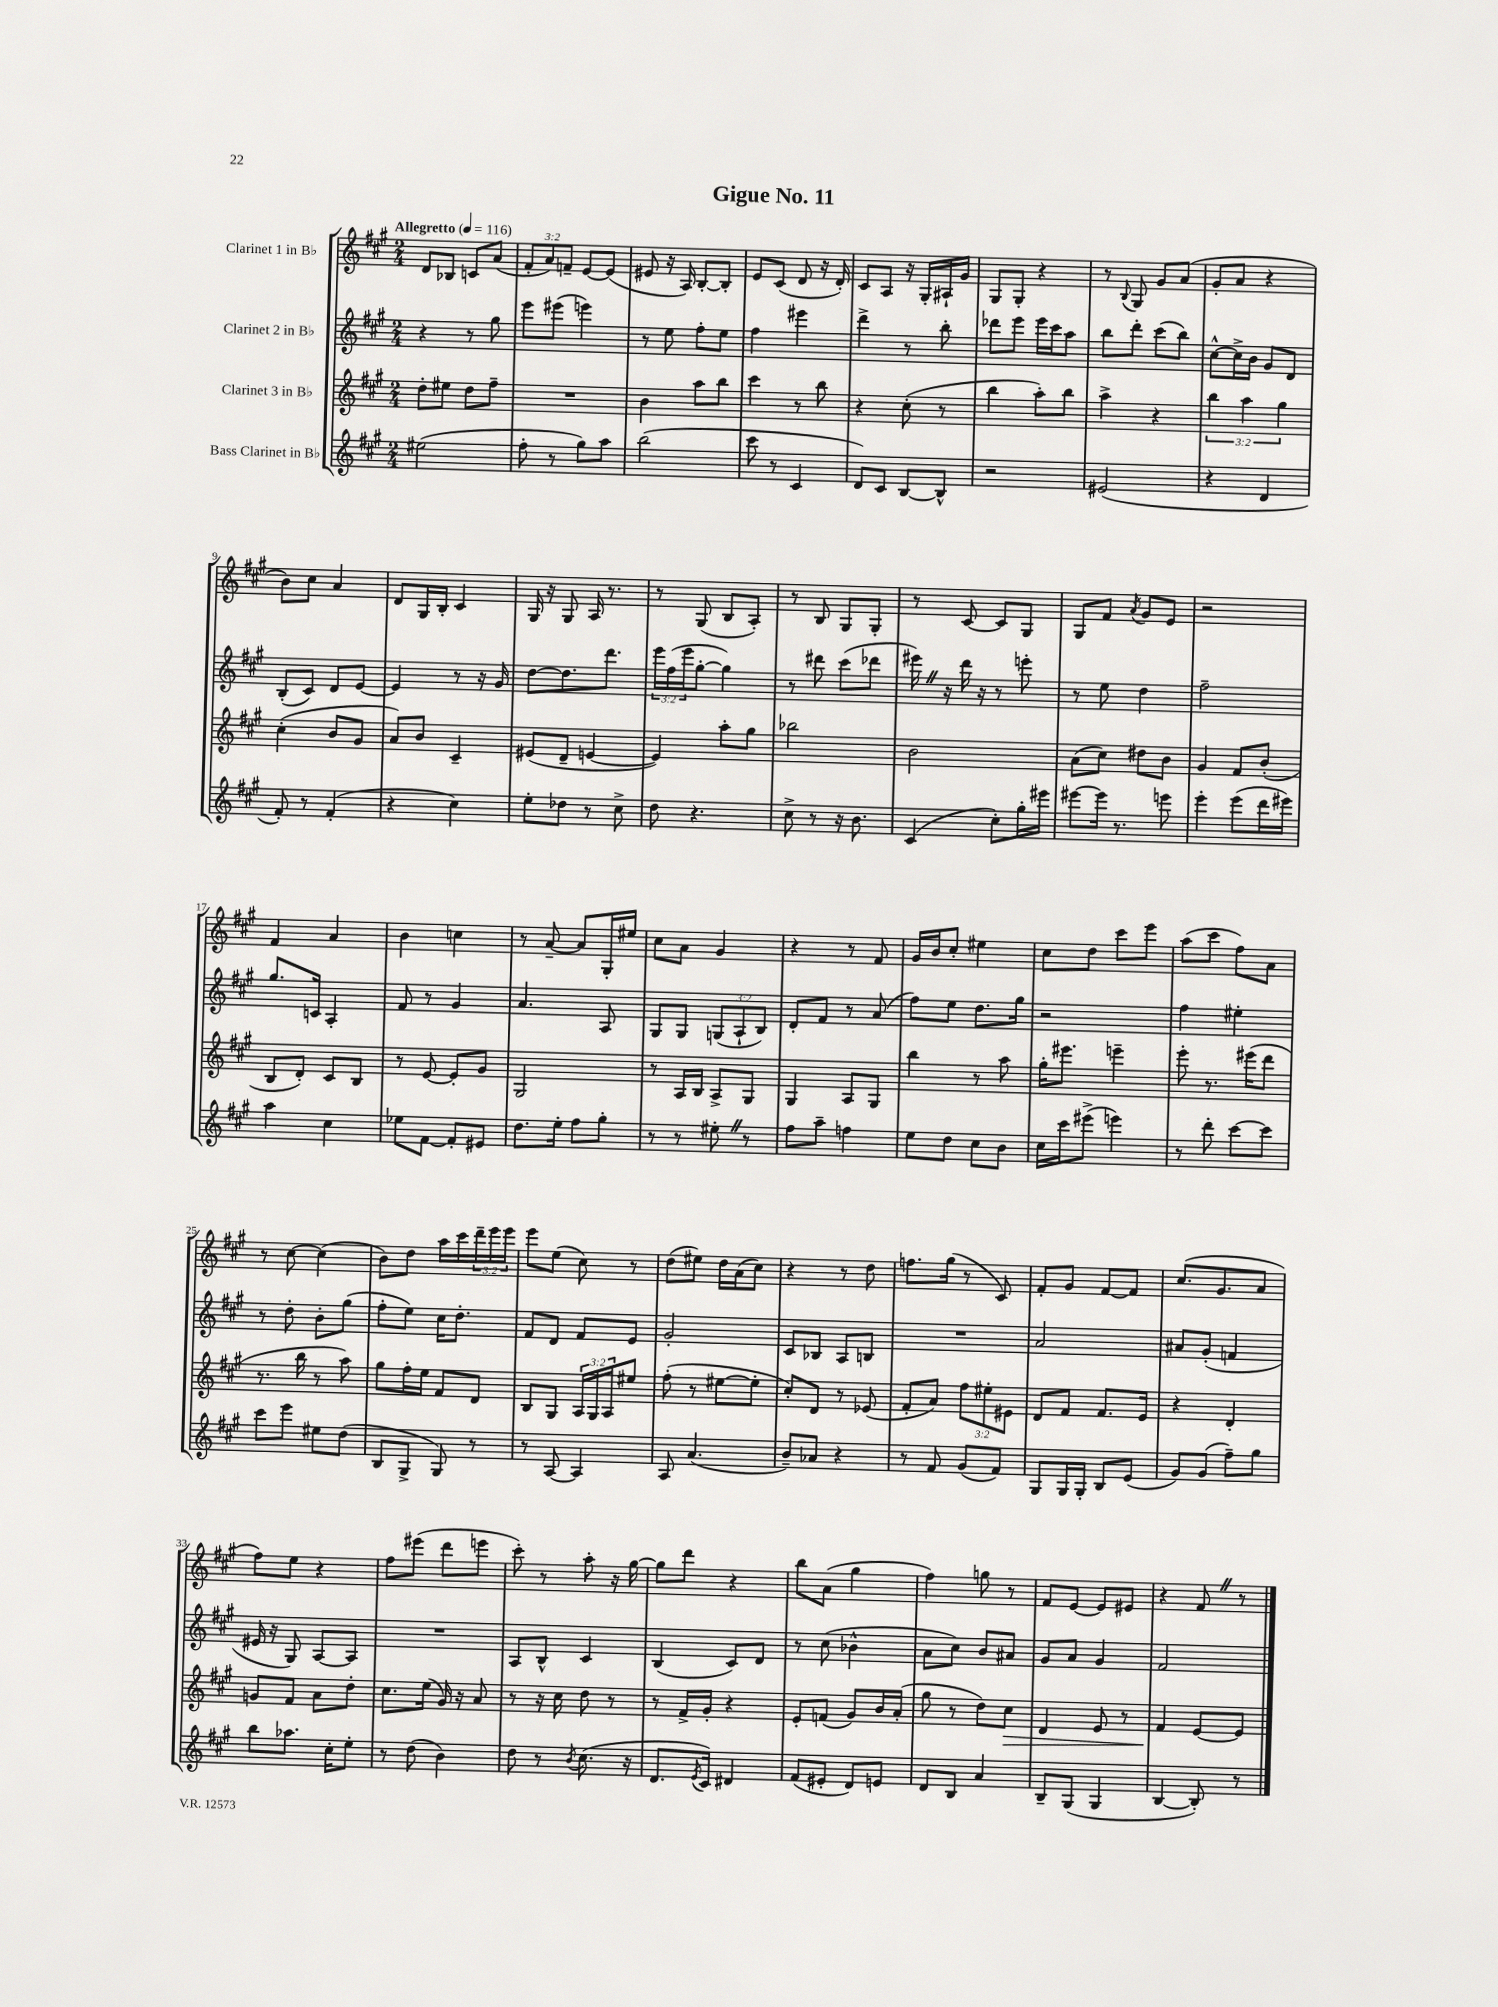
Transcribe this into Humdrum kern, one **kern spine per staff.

**kern	**kern	**dynam	**kern	**kern
*part4	*part3	*part3	*part2	*part1
*staff4	*staff3	*staff3	*staff2	*staff1
*I"Bass Clarinet in B♭	*I"Clarinet 3 in B♭	*	*I"Clarinet 2 in B♭	*I"Clarinet 1 in B♭
*clefG2	*clefG2	*	*clefG2	*clefG2
*k[f#c#g#]	*k[f#c#g#]	*	*k[f#c#g#]	*k[f#c#g#]
*M2/4	*M2/4	*	*M2/4	*M2/4
*MM116	*MM116	*	*MM116	*MM116
=1	=1	=1	=1	=1
!	!	!	!	!LO:TX:a:B:t=Allegretto
(2ee#X\	8dd'\L	.	4r	8d/L
.	8ee#X\J	.	.	8B-X/J
.	8dd\L	.	8r	8cn/L
.	8ff#~\J	.	8gg#\	(8a/J
=2	=2	=2	=2	=2
8ff#'\	2r	.	8eee\L	12f#'/L
.	.	.	.	12a/)
8r	.	.	(8eee#X\J	.
.	.	.	.	12fn~/J
8gg#\L)	.	.	4eeen\)	[8e/L
8aa\J	.	.	.	(8e/J]
=3	=3	=3	=3	=3
(2bb\	4b\	.	8r	8e#X/
.	.	.	8ee\	16r
.	.	.	.	16A/)
.	8aa\L	.	8ff#'\L	[8B'/L
.	8bb\J	.	8ee\J	8B'/J]
=4	=4	=4	=4	=4
8ccc#\	4ccc#\	.	4ff#\	8e/L
8r	.	.	.	(8c#/J
4c#/	8r	.	4eee#X\	8d/
.	8bb\	.	.	16r
.	.	.	.	16d'/)
=5	=5	=5	=5	=5
8d/L)	4r	.	4ddd^\	8c#/L
8c#/J	.	.	.	8A/J
[8B/L	(8cc#'\	.	8r	16r
.	.	.	.	16G#'/LL
8B^^/J]	8r	.	8bb'\	16A#X`/
.	.	.	.	16g#/JJ
=6	=6	=6	=6	=6
2r	4bb\	.	8ddd-X\L	8G#/L
.	.	.	8eee\J	8G#'/J
.	8aa'\L)	.	16eee\LL	4r
.	.	.	16ccc#\J	.
.	8bb\J	.	8aa\J	.
=7	=7	=7	=7	=7
(2e#X/	4aa^\	.	8bb\L	8r
.	.	.	.	8qqB/
.	.	.	8ddd'\J	8G#/
.	4r	.	(8ccc#\L	8g#/L
.	.	.	8bb\J)	(8a/J
=8	=8	=8	=8	=8
4r	6bb\	.	[8cc#^^\L	8g#'/L
.	.	.	16cc#^\L]	8a/J
.	6aa\	.	.	.
.	.	.	16b\JJ	.
4d/	.	.	8g#/L	4r
.	6gg#\	.	.	.
.	.	.	8d/J	.
!!LO:LB:g=z
=9	=9	=9	=9	=9
8f#'/)	(4cc#'\	.	(8B'/L	8b\L)
8r	.	.	8c#/J)	8cc#\J
(4f#'/	8b/L	.	8d/L	4a/
.	8g#/J	.	[8e/J	.
=10	=10	=10	=10	=10
4r	8a/L)	.	4e/]	8d/L
.	8b/J	.	.	16G#/L
.	.	.	.	16B'/JJ
4cc#\)	4c#~/	.	8r	4c#/
.	.	.	16r	.
.	.	.	16g#/	.
=11	=11	=11	=11	=11
8ee'\L	(8e#X/L	.	[8dd\L	16G#/
.	.	.	.	16r
8dd-X\J	8d~/J	.	8.dd\]	8G#/
8r	[4en/	.	.	16A/
.	.	.	8.ddd\J	8.r
8cc#^\	.	.	.	.
=12	=12	=12	=12	=12
8dd\	4e/])	.	24eee\LL	8r
.	.	.	(24ff#\	.
.	.	.	24eee\J	.
4.r	.	.	[8gg#'\J	(8G#/
.	8aa'\L	.	4gg#\])	8B/L
.	8gg#\J	.	.	8A'/J)
=13	=13	=13	=13	=13
8cc#^\	2bb-X\	.	8r	8r
8r	.	.	8ddd#X\	8B/
16r	.	.	(8ccc#\L	8G#/L
8.b\	.	.	.	.
.	.	.	8ddd-X\J	8G#'/J
=14	=14	=14	=14	=14
(4c#/	2b\	.	16eee#XZ\)	8r
.	.	.	16r	.
.	.	.	16ddd\	[8c#/
.	.	.	16r	.
8cc#'\L)	.	.	8r	8c#/L]
16gg#'\L	.	.	8eeen'\	8G#/J
16eee#X\JJ	.	.	.	.
=15	=15	=15	=15	=15
[8eee#X\L	(8a\L	.	8r	8G#/L
16eee#\Jk]	8cc#\J)	.	8ee\	8f#/J
8.r	.	.	.	.
.	.	.	.	8qa/
.	8dd#X\L	.	4dd\	8g#/L
8eeen\	8b\J	.	.	8e/J
=16	=16	=16	=16	=16
4eee'\	4g#/	.	2ff#~\	2r
(8eee\L	8f#/L	.	.	.
16ddd\L	(8b'/J	.	.	.
16eee#X\JJ)	.	.	.	.
!!LO:LB:g=z
=17	=17	=17	=17	=17
4aa\	8B/L	.	8.gg#/L	4f#/
.	8d'/J)	.	.	.
.	.	.	16cn/Jk	.
4cc#\	8c#/L	.	4A'/	4a/
.	8B/J	.	.	.
=18	=18	=18	=18	=18
8ee-X\L	8r	.	8f#/	4b\
[8f#\J	[8e/	.	8r	.
8f#'/L]	8e'/L]	.	4g#/	4ccn\
8e#X/J	8g#/J	.	.	.
=19	=19	=19	=19	=19
8.dd\L	2G#/	.	4.a/	8r
.	.	.	.	[8a~/
16ee'\Jk	.	.	.	.
8ff#\L	.	.	.	8a/L]
8gg#'\J	.	.	8A/	16G#'/L
.	.	.	.	16ee#X/JJ
=20	=20	=20	=20	=20
8r	8r	.	8G#/L	8cc#\L
8r	16A/LL	.	8G#/J	8a\J
.	16B/JJ	.	.	.
8ee#X'Z\	8A^/L	.	(12Gn/L	4g#/
.	.	.	12A`/	.
8r	8G#/J	.	.	.
.	.	.	12B/J)	.
=21	=21	=21	=21	=21
8ff#\L	4G#/	.	8d'/L	4r
8aa~\J	.	.	8f#/J	.
4ffn\	8A/L	.	8r	8r
.	8G#/J	.	(8a/	8f#/
=22	=22	=22	=22	=22
8ee\L	4bb\	.	8ff#\L)	16g#/LL
.	.	.	.	16b/J
8dd\J	.	.	8ee\J	8cc#'/J
8cc#\L	8r	.	8.dd\L	4ee#X\
8b\J	8aa\	.	.	.
.	.	.	16gg#\Jk	.
=23	=23	=23	=23	=23
16cc#\LL	16gg#'\KL	.	2r	8cc#\L
16ccc#\J	8.eee#X\J	.	.	.
(8eee#X^\J	.	.	.	8dd\J
4eeen\)	4eeen~\	.	.	8ccc#\L
.	.	.	.	8eee\J
=24	=24	=24	=24	=24
8r	8eee'\	.	4ff#\	(8aa\L
8ddd'\	8.r	.	.	8ccc#\J
[8ccc#\L	.	.	4ee#X'\	8ff#\L)
.	(16eee#X\KL	.	.	.
8ccc#\J]	8ddd\J	.	.	8a\J
!!LO:LB:g=z
=25	=25	=25	=25	=25
8ccc#\L	8.r	.	8r	8r
8eee\J	.	.	8dd'\	[8cc#\
.	16bb\	.	.	.
8ee#X\L	8r	.	8b'\L	(4cc#\]
(8dd\J	8aa\)	.	(8gg#\J	.
=26	=26	=26	=26	=26
8B/L	8gg#\L	.	8ff#'\L	8b\L)
8G#^/J	16ff#'\L	.	8ee\J)	8dd\J
.	16ee\JJ	.	.	.
8G#/)	8f#/L	.	16cc#\KL	16aa\LL
.	.	.	8.dd'\J	16ccc#\
8r	8d/J	.	.	24ddd~\
.	.	.	.	24eee\
.	.	.	.	24eee\JJ
=27	=27	=27	=27	=27
8r	8B/L	.	8f#/L	8eee\L
[8A/	8G#/J	.	8d/J	(8ee\J
4A/]	24A/LL	.	8f#/L	8cc#\)
.	24G#/	.	.	.
.	24A/J	.	.	.
.	8ee#X/J	.	8e/J	8r
=28	=28	=28	=28	=28
8A/	(8ff#'\	.	2g#'/	(8dd\L
(4.a/	8r	.	.	8ee#X\J)
.	[8ee#X\L	.	.	16dd\LL
.	.	.	.	(16a\J
.	8ee#'\J]	.	.	8cc#\J)
=29	=29	=29	=29	=29
8b~/L)	8cc#'/L)	.	8c#/L	4r
8a-X/J	8d/J	.	8B-X/J	.
4r	8r	.	8A/L	8r
.	(8e-X/	.	8Bn/J	8dd\
=30	=30	=30	=30	=30
8r	8f#'/L	.	2r	8.ffn\L
8f#/	8a/J)	.	.	.
.	.	.	.	(16gg#\Jk
(8g#/L	12ff#\L	.	.	8r
.	12ee#X'\	.	.	.
8f#/J)	.	.	.	8c#/)
.	12e#X\J	.	.	.
=31	=31	=31	=31	=31
8G#/L	8d/L	.	2a/	8f#'/L
16G#/L	8f#/J	.	.	8g#/J
16G#'/JJ	.	.	.	.
8B/L	8.f#/L	.	.	[8f#/L
(8e/J	.	.	.	8f#/J]
.	16e/Jk	.	.	.
=32	=32	=32	=32	=32
8g#/L)	4r	.	8a#X/L	(8.cc#/L
(8g#/J	.	.	(8g#'/J	.
.	.	.	.	8.g#/
8ff#~\L)	4d'/	.	4fn/	.
8gg#\J	.	.	.	8a/J
!!LO:LB:g=z
=33	=33	=33	=33	=33
8bb\L	8gn/L	.	16e#X/	8ff#\L)
.	.	.	16r	.
8.aa-X\J	8f#/J	.	8G#/)	8ee\J
.	8a\L	.	[8A/L	4r
16cc#'\KL	.	.	.	.
8ee'\J	8dd'\J	.	8A/J]	.
=34	=34	=34	=34	=34
8r	8.cc#\L	.	2r	8ff#\L
(8dd\	.	.	.	(8eee#X\J
.	(16ee\Jk	.	.	.
4b\)	16g#/)	.	.	8ddd\L
.	16r	.	.	.
.	8a/	.	.	8eeen\J
=35	=35	=35	=35	=35
8dd\	8r	.	8A/L	8ccc#'\)
8r	16r	.	8B^^/J	8r
.	16cc#\	.	.	.
8qb/	.	.	.	.
(8.cc#\	8dd\	.	4c#/	8aa'\
.	8r	.	.	16r
16r	.	.	.	[16gg#\
=36	=36	=36	=36	=36
8.d/L	8r	.	(4B/	8gg#\L]
.	16f#^/LL	.	.	8ddd\J
8qe/	.	.	.	.
16c#/Jk)	16g#'/JJ	.	.	.
4d#X/	4r	.	8c#/L)	4r
.	.	.	8d/J	.
=37	=37	=37	=37	=37
(8f#/L	8e'/L	.	8r	8bb\L
8e#X'/J	(8fn/J	.	(8cc#\	(8a\J
8d/L)	8g#/L)	.	4b-X^^\	4gg#\
8en/J	16b/L	.	.	.
.	(16a'/JJ	.	.	.
=38	=38	=38	=38	=38
8d/L	8gg#\	.	8a\L	4ff#\)
8B/J	8r	.	8cc#\J)	.
4a/	8dd\L)	.	8b/L	8ggn\
!	!	!LO:HP:b	!	!
.	8cc#\J	>	8a#X/J	8r
=39	=39	=39	=39	=39
8B~/L	4d/	.	8g#/L	8f#/L
(8G#/J	.	.	8a/J	[8e/J
4G#/	8e/	.	4g#/	8e/L]
.	8r	.	.	8e#X/J
=40	=40	=40	=40	=40
[4B/	4f#/	.	2f#/	4r
8B'/])	[8e/L	]	.	8f#Z/
8r	8e/J]	.	.	8r
==	==	==	==	==
*-	*-	*-	*-	*-
